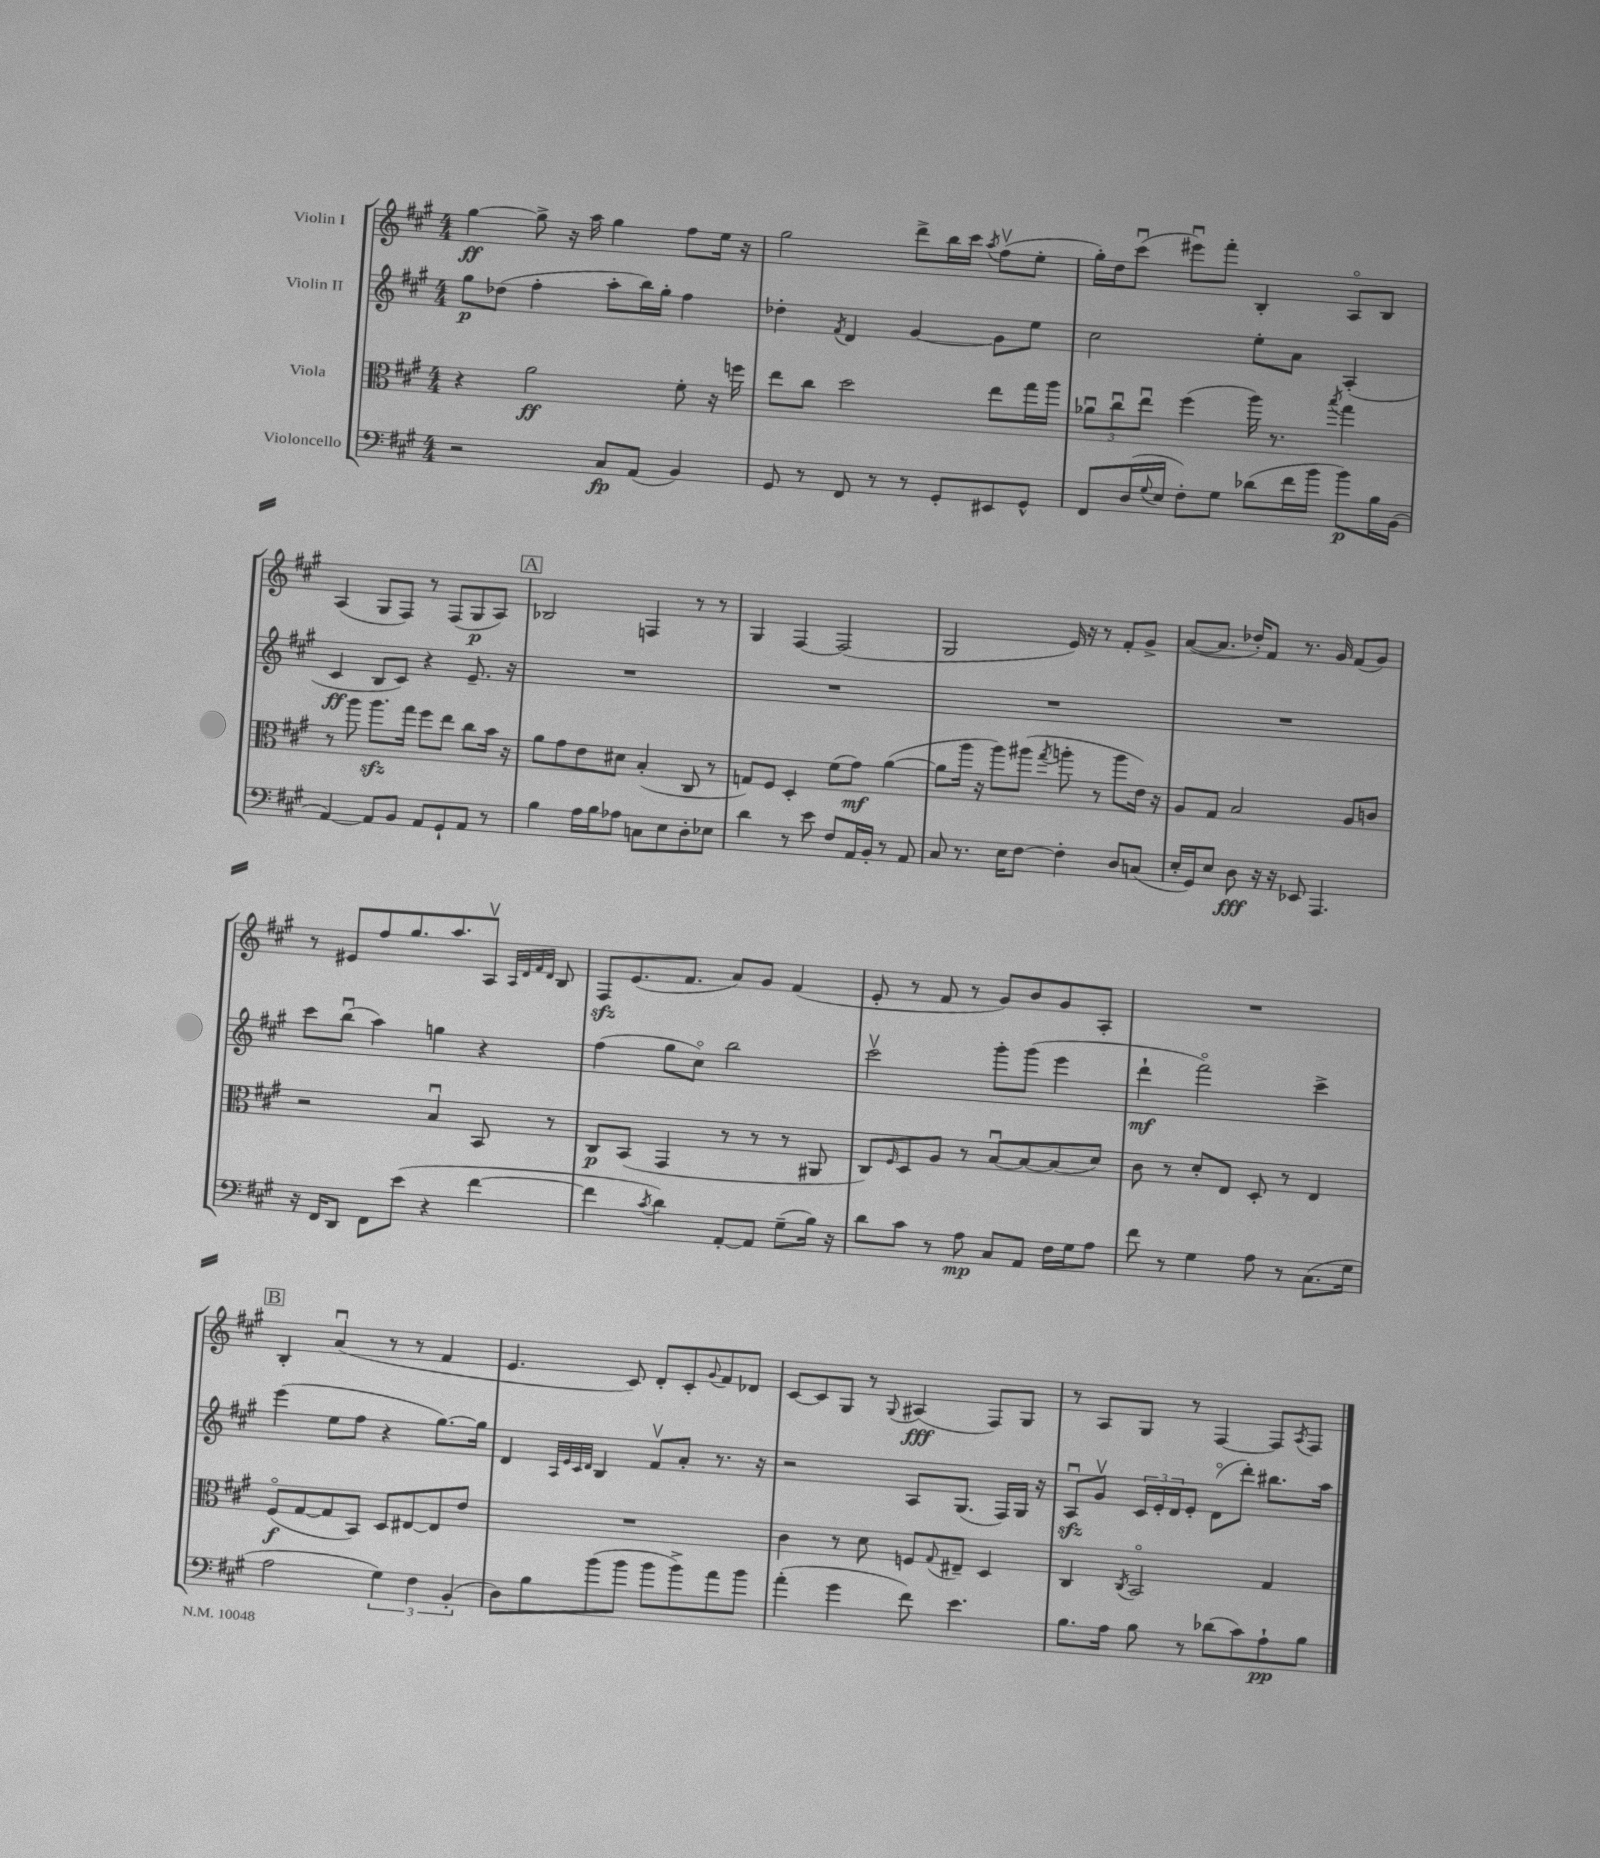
<<
\new StaffGroup <<
\new Staff = "s0" \with { instrumentName = "Violin I" } {
    \clef treble \key a \major \numericTimeSignature \time 4/4
    gis''4~\ff gis''8-> r16 a''16 gis''4 fis''8 e''16 r16 |
    gis''2 d'''8-> b''16 cis'''16 \acciaccatura { a''8 } fis''8\upbow( e''8-. |
    gis''16-.) d''16 cis'''8\downbow( eis'''8\downbow) fis'''8-. b4-. a8\flageolet b8 |
    a4( gis8 fis8) r8 fis8( gis8\p a8) |
    \mark \markup { \box "A" } bes2 f4 r8 r8 |
    gis4 fis4~ fis2( |
    gis2 e'16) r16 r8 fis'8-. gis'8-> |
    a'8~( a'8. des''16-.) fis'8 r8. gis'16 fis'8( gis'8) |
    r8 eis'8 fis''8 gis''8. a''8. a8\upbow \grace { a32 d'32 fis'32 d'32 } b8 |
    fis8\sfz e'8.( fis'8. a'8) gis'8 fis'4( |
    e'8-. r8 fis'8 r8 gis'8) b'8 gis'8 a8-. |
    R1 |
    \mark \markup { \box "B" } b4-. a'4\downbow( r8 r8 fis'4 |
    e'4. cis'8) d'8-. cis'8-. \appoggiatura { gis'8 } fis'8 des'8 |
    cis'8~ cis'8 gis8 r8 \appoggiatura { gis8 } ais4\fff( fis8) gis8 |
    r8 a8 gis8 r8 fis4~ fis8 \acciaccatura { a8 } fis8 \bar "|." |
}
\new Staff = "s1" \with { instrumentName = "Violin II" } {
    \clef treble \key a \major \numericTimeSignature \time 4/4
    gis''8\p des''8( fis''4-. a''8-. b''16) gis''16-. fis''4 |
    des''4-. \acciaccatura { fis'8 } d'4 gis'4~ gis'8 e''8 |
    cis''2 e''8-. a'8 a4-.( |
    cis'4\ff b8 cis'8) r4 e'8.-- r16 |
    \mark \markup { \box "A" } R1 |
    R1 |
    R1 |
    R1 |
    cis'''8 b''8\downbow( a''4) g''4 r4 |
    fis''4( gis''8 cis''8\flageolet) b''2 |
    cis'''2\upbow gis'''8-. gis'''8( e'''4 |
    d'''4-!\mf fis'''2\flageolet) cis'''4-> |
    \mark \markup { \box "B" } e'''4( e''8 fis''8 r4 gis''8.~) gis''16 |
    d'4 \grace { a32 e'32 cis'32 d'32 } b4 fis'8\upbow a'8-. r8. r16 |
    r2 a8 gis8.( fis16) gis16 r16 |
    a8\downbow\sfz gis'8\upbow \tuplet 3/2 { cis'16 e'16-. d'16 } e'8-. d'8\flageolet( d'''8-.) bis''8. a''16 \bar "|." |
}
\new Staff = "s2" \with { instrumentName = "Viola" } {
    \clef alto \key a \major \numericTimeSignature \time 4/4
    r4 a'2\ff fis'8-. r16 f''16 |
    e''8 cis''8 d''2 e''8 gis''16 a''16 |
    \tuplet 3/2 { aes'8\downbow cis''8\downbow e''8\downbow } fis''4( a''16) r8. \acciaccatura { b''8 } gis''4 |
    r8 a''8 a''8.\sfz gis''16 fis''8 e''8 cis''8 b'16 r16 |
    \mark \markup { \box "A" } a'8 gis'8 e'8 dis'8 b4-.( cis8 r8 |
    g8) fis8 d4-. fis'8( gis'8\mf) a'4~( |
    a'8 a''16 r16 a''8) ais''8( \acciaccatura { gis''8 } a''8-. r8 a''8 e'16) r16 |
    a8 gis8 b2 a8 c'8 |
    r2 b4\downbow b,8 r8 |
    cis8\p b,8( gis,4 r8 r8 r8 ais,8 |
    cis8) \grace { fis16 } d8 a8 r8 b8~\downbow b8~ b8( d'8) |
    cis'8 r8 d'8-. e8 d8-. r8 e4 |
    \mark \markup { \box "B" } fis8\flageolet\f( gis8~ gis8 b,8) d8 eis8~ eis8 e'8 |
    R1 |
    cis'4 r8 d'8 f8 \appoggiatura { gis8 } eis8-- d4 |
    cis4 \acciaccatura { cis8 } b,2\flageolet gis4 \bar "|." |
}
\new Staff = "s3" \with { instrumentName = "Violoncello" } {
    \clef bass \key a \major \numericTimeSignature \time 4/4
    r2 cis8\fp a,8( b,4) |
    gis,8 r8 fis,8 r8 r8 gis,8-. eis,8 gis,8-^ |
    fis,8 d16( \appoggiatura { gis8 } e16 fis8-.) gis8 des'8( fis'16 b'16 b'8\p) b16 b,16( |
    a,4~) a,8 b,8 a,8 gis,8-! a,8 r8 |
    \mark \markup { \box "A" } b4 a16 b16 aes8 c8 e8 d8-. ees8 |
    d'4 r8 e'8 fis8 a,16 b,16-. r8 a,8 |
    cis8 r8. e16 fis8~ fis4-. d8 c8( |
    e16-. gis,16) e8 d8\fff r16 r16 ees,8 a,,4. |
    r16 fis,16 d,8 fis,8 e'8( r4 fis'4~ |
    fis'4 \acciaccatura { cis'8 } d'4) a,8~-. a,8 gis8--( b16) r16 |
    d'8 cis'8 r8 a8\mp cis8 a,8 fis16 gis16 a8 |
    fis'8 r8 gis4 a8 r8 cis8.( gis16 |
    \mark \markup { \box "B" } a2 \tuplet 3/2 { gis4) fis4 b,4-.( } |
    d8) b8 b'8( b'8 b'8 b'8->) a'8 b'8 |
    a'4-.( gis'4 fis'8) e'4. |
    b8. a16 b8 r8 des'8( cis'8) a8-!\pp b8 \bar "|." |
}
>>
>>
\layout { \context { \Score \remove "Bar_number_engraver" } }
